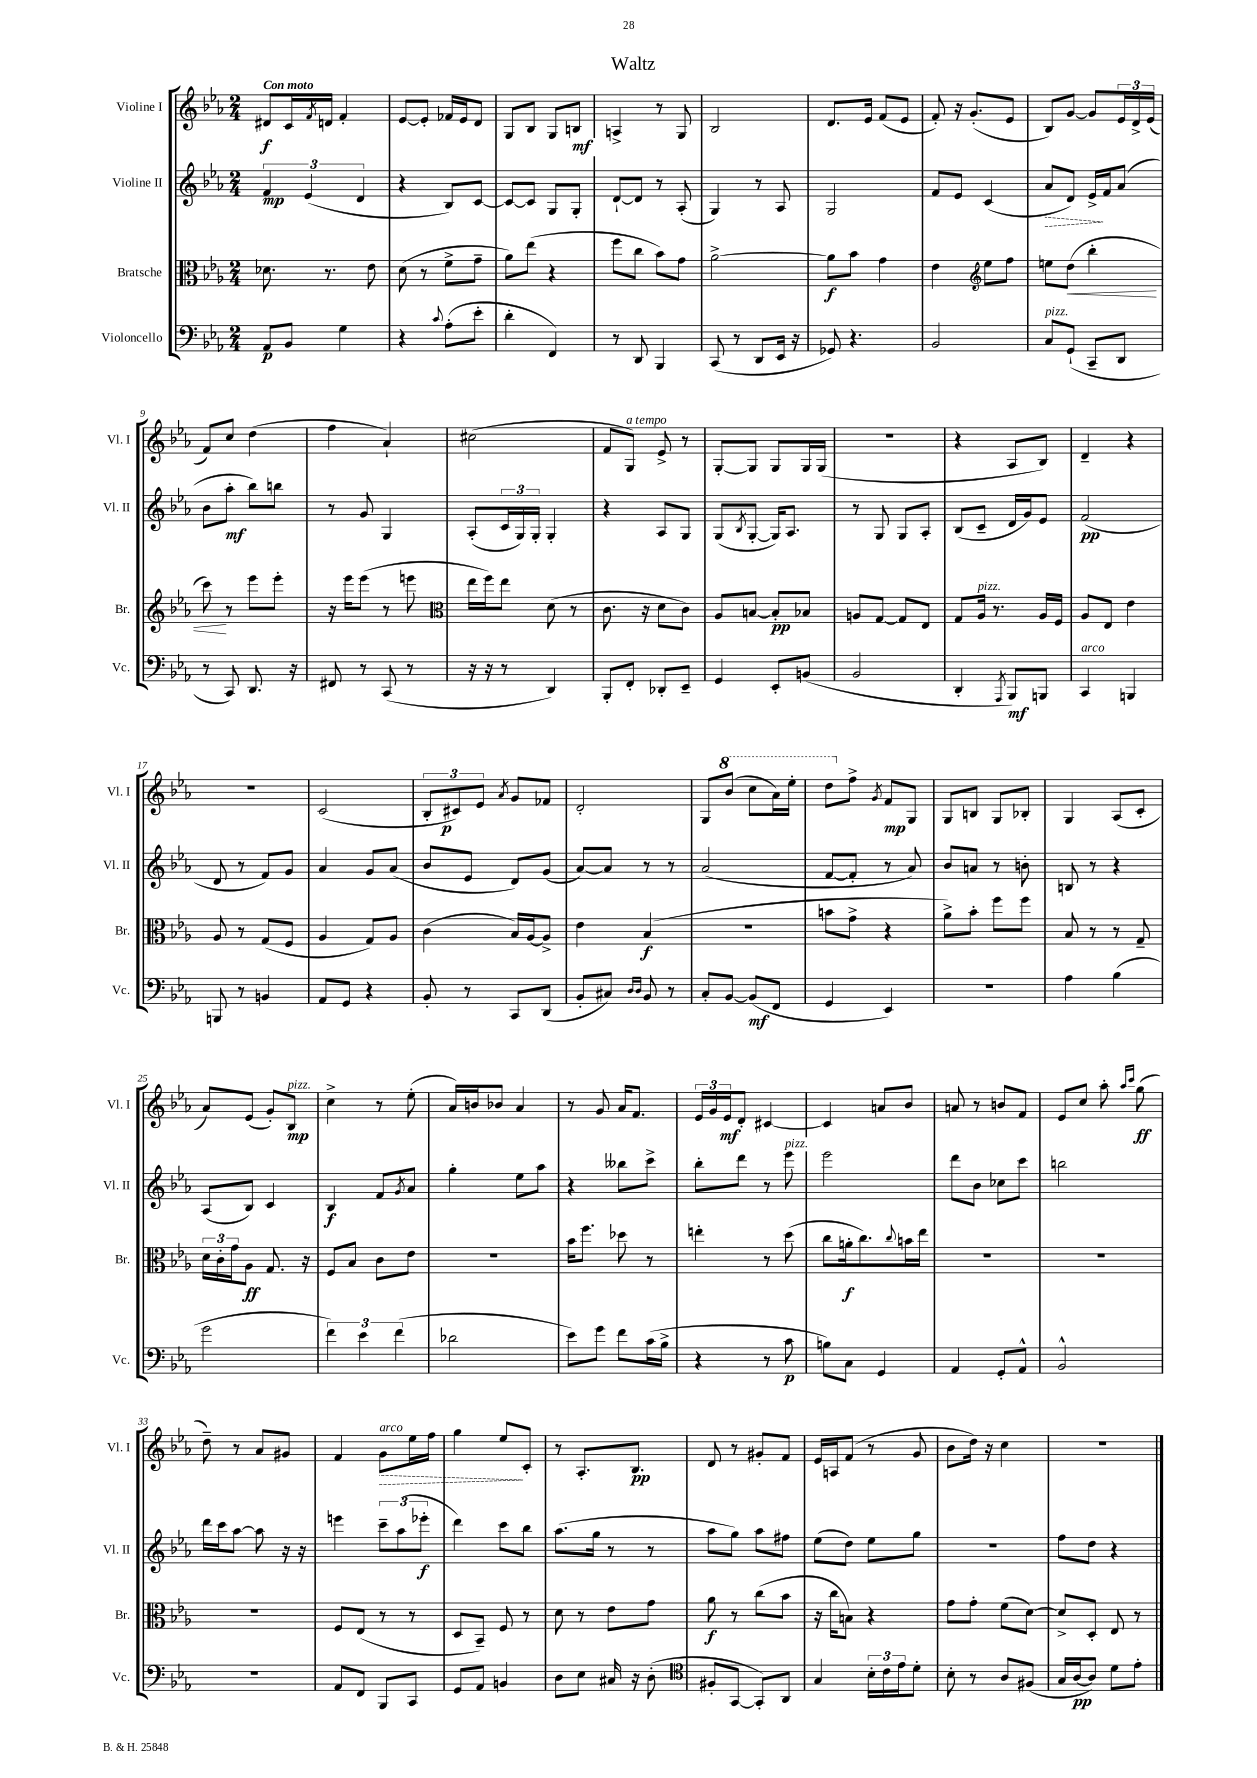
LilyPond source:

\header { title = "Waltz" }
<<
\new StaffGroup <<
\new Staff = "s0" \with { instrumentName = "Violine I" shortInstrumentName = "Vl. I" } {
    \clef treble \key ees \major \numericTimeSignature \time 2/4 \tempo "Con moto"
    dis'8\f c'16 \acciaccatura { f'8 } d'16 f'4-. |
    ees'8~ ees'8-. fes'16 ees'16 d'8 |
    g8 bes8 g8 b8\mf |
    a4-> r8 g8 |
    bes2 |
    d'8. ees'16 f'8( ees'8 |
    f'8-.) r16 g'8.-.( ees'8 |
    bes8) g'8~ g'8 \tuplet 3/2 { ees'16 d'16-> ees'16( } |
    f'8) c''8 d''4( |
    f''4 aes'4-!) |
    cis''2( |
    f'8 g8^\markup { \italic "a tempo" }) ees'8-> r8 |
    g8~-. g8 g8 g16 g16( |
    R2 |
    r4 aes8 bes8) |
    d'4-- r4 |
    R2 |
    c'2( |
    \tuplet 3/2 { bes8-. cis'8\p) ees'8 } \acciaccatura { aes'8 } g'8 fes'8 |
    d'2-. |
    g8 \ottava #1 bes''8( c'''8 aes''16) ees'''16-. |
    d'''8 \ottava #0 f''8-> \acciaccatura { g'8 } f'8\mp g8 |
    g8 b8 g8 bes8-. |
    g4 aes8( c'8-. |
    aes'8) ees'8( g'8-.) bes8\mp^\markup { \italic "pizz." } |
    c''4-> r8 ees''8-.( |
    aes'16) b'16 bes'8 aes'4 |
    r8 g'8 aes'16 f'8. |
    \tuplet 3/2 { ees'16 g'16 ees'16\mf } d'8-. cis'4~ |
    cis'4 a'8 bes'8 |
    a'8 r8 b'8 f'8 |
    ees'8 c''8 aes''8-. \grace { aes''16 c'''16 } g''8\ff( |
    d''8--) r8 aes'8 gis'8 |
    f'4 \once \override Hairpin.style = #'dashed-line g'8\>^\markup { \italic "arco" } ees''16 f''16 |
    g''4 ees''8\! c'8-. |
    r8 aes8.-. bes8.\pp |
    d'8 r8 gis'8-. f'8 |
    ees'16 a16 f'8( r8 g'8 |
    bes'8 d''16) r16 c''4 |
    R2 \bar "|." |
}
\new Staff = "s1" \with { instrumentName = "Violine II" shortInstrumentName = "Vl. II" } {
    \clef treble \key ees \major \numericTimeSignature \time 2/4
    \tuplet 3/2 { f'4\mp ees'4( d'4 } |
    r4 bes8) c'8~ |
    c'8~ c'8 g8 g8-. |
    d'8~-! d'8 r8 aes8-.( |
    g4) r8 aes8 |
    g2 |
    f'8 ees'8 c'4( |
    \once \override Hairpin.style = #'dashed-line aes'8\> d'8) ees'16->\! f'16 aes'8( |
    bes'8 aes''8-.\mf bes''8) b''8 |
    r8 g'8 g4 |
    aes8-.( \tuplet 3/2 { c'16 g16) g16-. } g4-. |
    r4 aes8 g8 |
    g8( \acciaccatura { bes8 } g8~-. g16) aes8. |
    r8 g8 g8 aes8-. |
    bes8( c'8-- d'16 g'16) ees'8 |
    f'2\pp( |
    d'8 r8 f'8) g'8 |
    aes'4 g'8 aes'8( |
    bes'8 ees'8 d'8) g'8( |
    aes'8~) aes'8 r8 r8 |
    aes'2( |
    f'8~ f'8-. r8 aes'8) |
    bes'8 a'8 r8 b'8-. |
    b8 r8 r4 |
    aes8( bes8) c'4 |
    bes4\f f'8 \acciaccatura { g'8 } aes'8 |
    g''4-. ees''8 aes''8 |
    r4 beses''8 c'''8-> |
    bes''8-. d'''8 r8 ees'''8^\markup { \italic "pizz." } |
    ees'''2 |
    d'''8 bes'8 ces''8 c'''8 |
    b''2 |
    d'''16 c'''16 aes''8~ aes''8 r16 r16 |
    e'''4 \tuplet 3/2 { c'''8-- aes''8( ees'''8-.\f } |
    d'''4) c'''8 bes''8 |
    aes''8.( g''16 r8 r8 |
    aes''8 g''8) aes''8 fis''8 |
    ees''8( d''8) ees''8 g''8 |
    R2 |
    f''8 d''8 r4 \bar "|." |
}
\new Staff = "s2" \with { instrumentName = "Bratsche" shortInstrumentName = "Br." } {
    \clef alto \key ees \major \numericTimeSignature \time 2/4
    des'8. r8. ees'8 |
    d'8( r8 f'8-> g'8-- |
    aes'8) ees''8( r4 |
    f''8 c''8 bes'8) g'8 |
    aes'2~-> |
    aes'8\f bes'8 g'4 |
    ees'4 \clef treble ees''8 f''8 |
    e''8 d''8\<( bes''4-. |
    c'''8\!) r8 ees'''8 ees'''8-. |
    r16 ees'''16 ees'''8( r8 e'''8 |
    \clef alto ees''16 f''16) ees''8 d'8( r8 |
    c'8. r16 d'8 c'8) |
    aes8 b8~ b8-.\pp bes8 |
    a8 g8~ g8 ees8 |
    g8 aes16^\markup { \italic "pizz." } r8. aes16 f16 |
    aes8 ees8 ees'4 |
    aes8 r8 g8( f8 |
    aes4 g8) aes8 |
    c'4( bes16) aes16~ aes8-> |
    ees'4 bes4\f( |
    R2 |
    b'8 g'8-> r4 |
    aes'8->) bes'8-. f''8 f''8 |
    bes8 r8 r8 g8-- |
    \tuplet 3/2 { d'16 c'16-. g'16 } aes8\ff g8. r16 |
    f8 bes8 c'8 ees'8 |
    r2 |
    bes'16 f''8. des''8 r8 |
    e''4-. r8 d''8( |
    c''8 a'16-.\f c''8.) \appoggiatura { c''8 } b'16 ees''16 |
    R2 |
    R2 |
    R2 |
    f8 ees8( r8 r8 |
    d8 bes,8--) f8 r8 |
    d'8 r8 ees'8 g'8 |
    aes'8\f r8 c''8( bes'8 |
    r16 c''16 b8) r4 |
    g'8 g'8-. f'8( d'8~) |
    d'8-> d8-. ees8 r8 \bar "|." |
}
\new Staff = "s3" \with { instrumentName = "Violoncello" shortInstrumentName = "Vc." } {
    \clef bass \key ees \major \numericTimeSignature \time 2/4
    aes,8\p bes,8 g4 |
    r4 \appoggiatura { c'8 } aes8-.( ees'8-. |
    d'4-. f,4) |
    r8 d,8 bes,,4 |
    c,8( r8 d,8 ees,16 r16 |
    ges,8) r4. |
    bes,2 |
    c8^\markup { \italic "pizz." } g,8-!( c,8-- d,8 |
    r8 c,8) d,8. r16 |
    fis,8 r8 c,8( r8 |
    r16 r16 r8 d,4) |
    bes,,8-. f,8-. des,8-. ees,8-- |
    g,4 ees,8-. b,8( |
    bes,2 |
    d,4-. \acciaccatura { aes,,8 } bes,,8\mf) b,,8 |
    c,4^\markup { \italic "arco" } b,,4 |
    b,,8 r8 b,4 |
    aes,8 g,8 r4 |
    bes,8-. r8 c,8 d,8( |
    bes,8-. cis8) \grace { d16 d16 } bes,8 r8 |
    c8-. bes,8~ bes,8\mf( f,8 |
    g,4 ees,4) |
    r2 |
    aes4 bes4( |
    g'2 |
    \tuplet 3/2 { f'4) ees'4 f'4( } |
    des'2 |
    ees'8) g'8 f'8 c'16( bes16-> |
    r4 r8 c'8\p |
    b8) c8 g,4 |
    aes,4 g,8-. aes,8-^ |
    bes,2-^ |
    R2 |
    aes,8 f,8 bes,,8 c,8 |
    g,8 aes,8 b,4 |
    d8 ees8 cis16 r16 d8-.( |
    \clef tenor fis8-. g,8~ g,8-.) aes,8 |
    g4 \tuplet 3/2 { bes16-. c'16 ees'16 } d'8-. |
    bes8-. r8 aes8 fis8( |
    g16 aes16~\pp aes8) d'8 ees'8-. \bar "|." |
}
>>
>>
